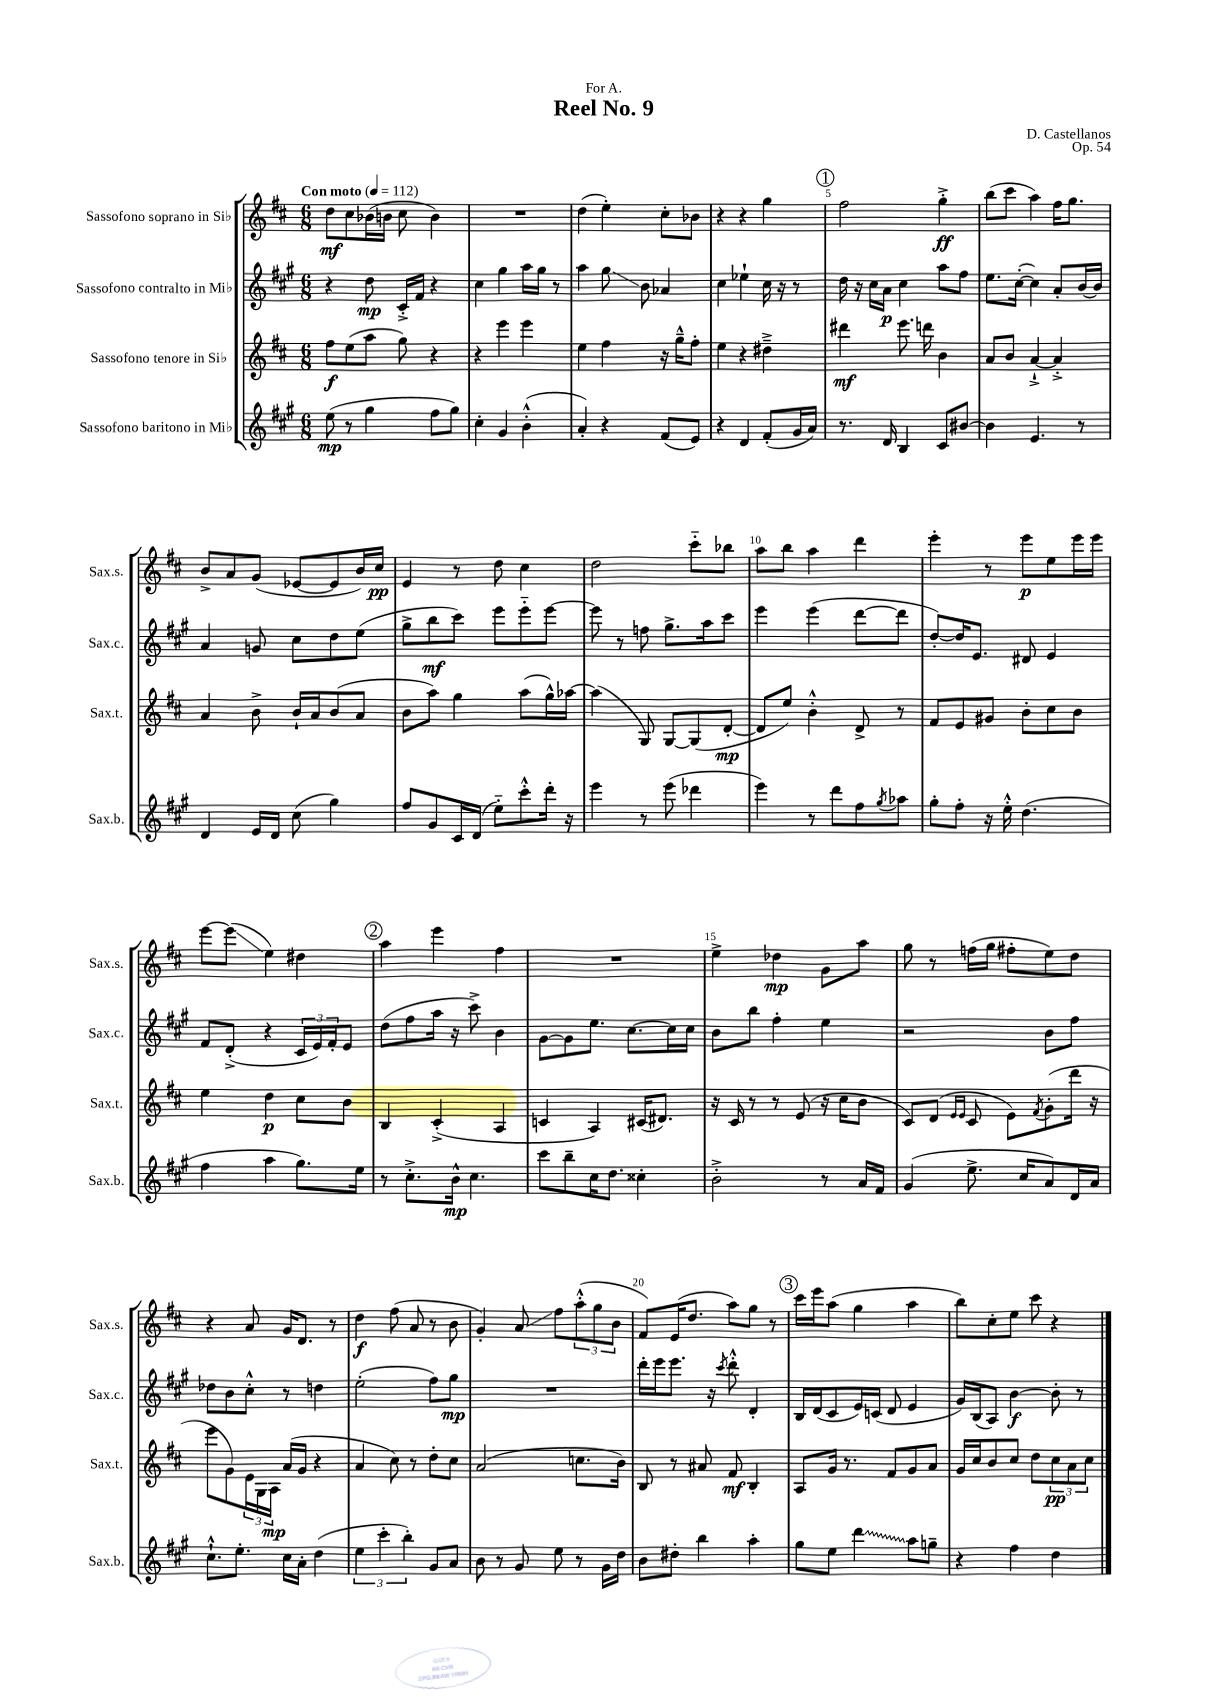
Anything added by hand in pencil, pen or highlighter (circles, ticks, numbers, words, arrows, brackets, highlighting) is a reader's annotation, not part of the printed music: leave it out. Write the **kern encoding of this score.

**kern	**kern	**kern	**kern
*staff4	*staff3	*staff2	*staff1
*clefG2	*clefG2	*clefG2	*clefG2
*k[f#c#g#]	*k[f#c#]	*k[f#c#g#]	*k[f#c#]
*M6/8	*M6/8	*M6/8	*M6/8
*MM112	*MM112	*MM112	*MM112
(8ee	8ff#	4r	8dd
8r	(8ee	.	8cc#
4gg#	8aa	8dd	(16b-
.	.	.	16b
.	8gg)	16c#'^	8cc#
.	.	16f#	.
8ff#	4r	4r	4b)
8gg#)	.	.	.
=	=	=	=
4cc#'	4r	4cc#	2.r
4g#	4eee	4gg#	.
(4b'^^	4eee	16aa	.
.	.	16gg#	.
.	.	8r	.
=	=	=	=
4a')	4ee	4aa	(4dd
4r	4ff#	8gg#	4ee')
.	.	8b	.
(8f#	16r	4a-	8cc#'
.	16gg~^^	.	.
8e)	8ff#'	.	8b-
=	=	=	=
4r	4ee	4cc#	4r
4d	4r	4ee-`	4r
(8f#'	4dd#~^	16cc#	4gg
.	.	16r	.
16g#	.	8r	.
16a)	.	.	.
=	=	=	=
8.r	4ddd#	16dd	2ff#
.	.	16r	.
.	.	16cc#	.
16d	.	16a	.
4B	8.eee	4cc#	.
.	16ddd	.	.
8c#	4b	8aa	4gg'^
[8b#	.	8ff#	.
=	=	=	=
4b#]	8a	8.ee	(8bb
.	8b	.	8ccc#
.	.	([16cc#'	.
4.e	[4a`^	4cc#])	4aa)
.	4a'^]	8a'	16ff#
.	.	.	8.gg
8r	.	[16b	.
.	.	16b]	.
=	=	=	=
4d	4a	4a	8b^
.	.	.	8a
16e	8b^	8g	(8g
16d	.	.	.
(8cc#	16b`	8cc#	[8e-
.	16a	.	.
4gg#)	(8b	8dd	8e-]
.	8a	(8ee	16b)
.	.	.	16cc#
=	=	=	=
8ff#	8b	8gg#^	4e
8g#	8aa)	8bb	.
16c#	4gg	8ccc#)	8r
(16d	.	.	.
8ee'~)	.	8eee	8dd
8ccc#'^^	(8aa	8eee'~	4cc#
16ddd'	16gg^^)	[8eee	.
16r	[16aa-	.	.
=	=	=	=
4eee	(4aa-]	8eee]	2dd
.	.	8r	.
8r	8G)	8ff	.
(8eee	[8G	8.gg#^	.
4ddd-	(8G]	.	8ccc#'~
.	.	16aa	.
.	[8d'	8ccc#	8bb-
=	=	=	=
4eee)	8d]	4eee	8aa
.	8ee)	.	8bb
8r	4b'^^	(4eee	4aa
8ddd	.	.	.
8ff#	8d^	[8ddd	4ddd
8qgg#	.	.	.
8aa-	8r	8ddd]	.
=	=	=	=
8gg#'	8f#	[8dd')	4eee'
8ff#'	8e	16dd]	.
.	.	8.e	.
16r	8g#	.	8r
16ee'^^	.	.	.
(4.dd	8b'	8d#	8eee
.	8cc#	4e	8ee
.	8b	.	16eee
.	.	.	16eee
=	=	=	=
4ff#	4ee	8f#	[8eee
.	.	(8d'^	(8eee]
4aa	4dd	4r	4ee)
8.gg#)	8cc#	24c#	4dd#
.	.	24e)	.
.	.	24f#'	.
.	8b	8e	.
16ee	.	.	.
=	=	=	=
8r	4B	(8dd	4aa
8.cc#'^	.	8ff#	.
.	(4c#'^	16aa	4eee
16b^^	.	16r	.
4.cc#	.	8ccc#^)	.
.	4A	4b	4ff#
=	=	=	=
8ccc#	4c	[8g#	2.r
8bb~	.	8g#]	.
16cc#	4A)	8.ee	.
8.dd	.	.	.
.	.	[8.cc#	.
4cc##'	(16c#	.	.
.	8.d#)	.	.
.	.	16cc#]	.
.	.	16cc#	.
=	=	=	=
2b'^	16r	8b	4ee^
.	16c#	.	.
.	8r	8bb	.
.	8r	4ff#'	4dd-
.	(8e	.	.
8r	16r	4ee	8g
.	16cc#	.	.
16a	8b	.	8aa
16f#	.	.	.
=	=	=	=
(4g#	8c#)	2r	8gg
.	(8d	.	8r
.	16qqe	.	.
.	16qqe	.	.
8.ee^	8c#	.	(16ff
.	.	.	16gg
.	8e)	.	8ff#'
16cc#	.	.	.
.	8qf#	.	.
8a)	(8g'	8b	8ee)
16d	16ddd	8ff#	8dd
16a	16r	.	.
=	=	=	=
8.cc#`^^	8eee	8dd-	4r
.	8g)	8b	.
8.ee'	.	.	.
.	24e	8cc#'^^	8a
.	24G	.	.
.	24A	.	.
16cc#	(16a	8r	16g
16a'	16g	.	8.d
(4dd	4r	4dd	.
.	.	.	8r
=	=	=	=
6ee	4a	(2ee'	4dd
6ccc#'	.	.	.
.	8cc#)	.	(8ff#
6bb')	.	.	.
.	8r	.	8a
8g#	8dd'	8ff#)	8r
8a	8cc#	8gg#	8b
=	=	=	=
8b	(2a	2.r	4g')
8r	.	.	.
8g#	.	.	8a
8ee	.	.	8ff#
8r	8.cc	.	(12aa'^^
.	.	.	12gg
16g#	.	.	.
.	.	.	12b
16dd	16b)	.	.
=	=	=	=
8b	8B	16ddd'	8f#)
.	.	16eee	.
8dd#'	8r	8.eee	(16e
.	.	.	8.dd
4bb	8a#	.	.
.	.	16r	.
.	.	8qccc#	.
.	8f#	8ddd'^^	8aa)
4aa'	4B'	4d'	8gg
.	.	.	8r
=	=	=	=
8gg#	8A	16B	16ccc#
.	.	(16d	16eee
8ee	16g	8c#	(8aa
.	8.r	.	.
4ddd	.	16e)	4gg
.	.	(16c	.
.	8f#	8d	.
8aa	8g	4e	4aa
8gg~	8a	.	.
=	=	=	=
4r	16g	16g#)	8bb)
.	16cc#	(16B	.
.	8b	8A)	8cc#'
4ff#	8cc#	[4b	8ee
.	8dd	.	8ccc#
4dd	12cc#	8b']	4r
.	12a	.	.
.	.	8r	.
.	12cc#	.	.
==	==	==	==
*-	*-	*-	*-
